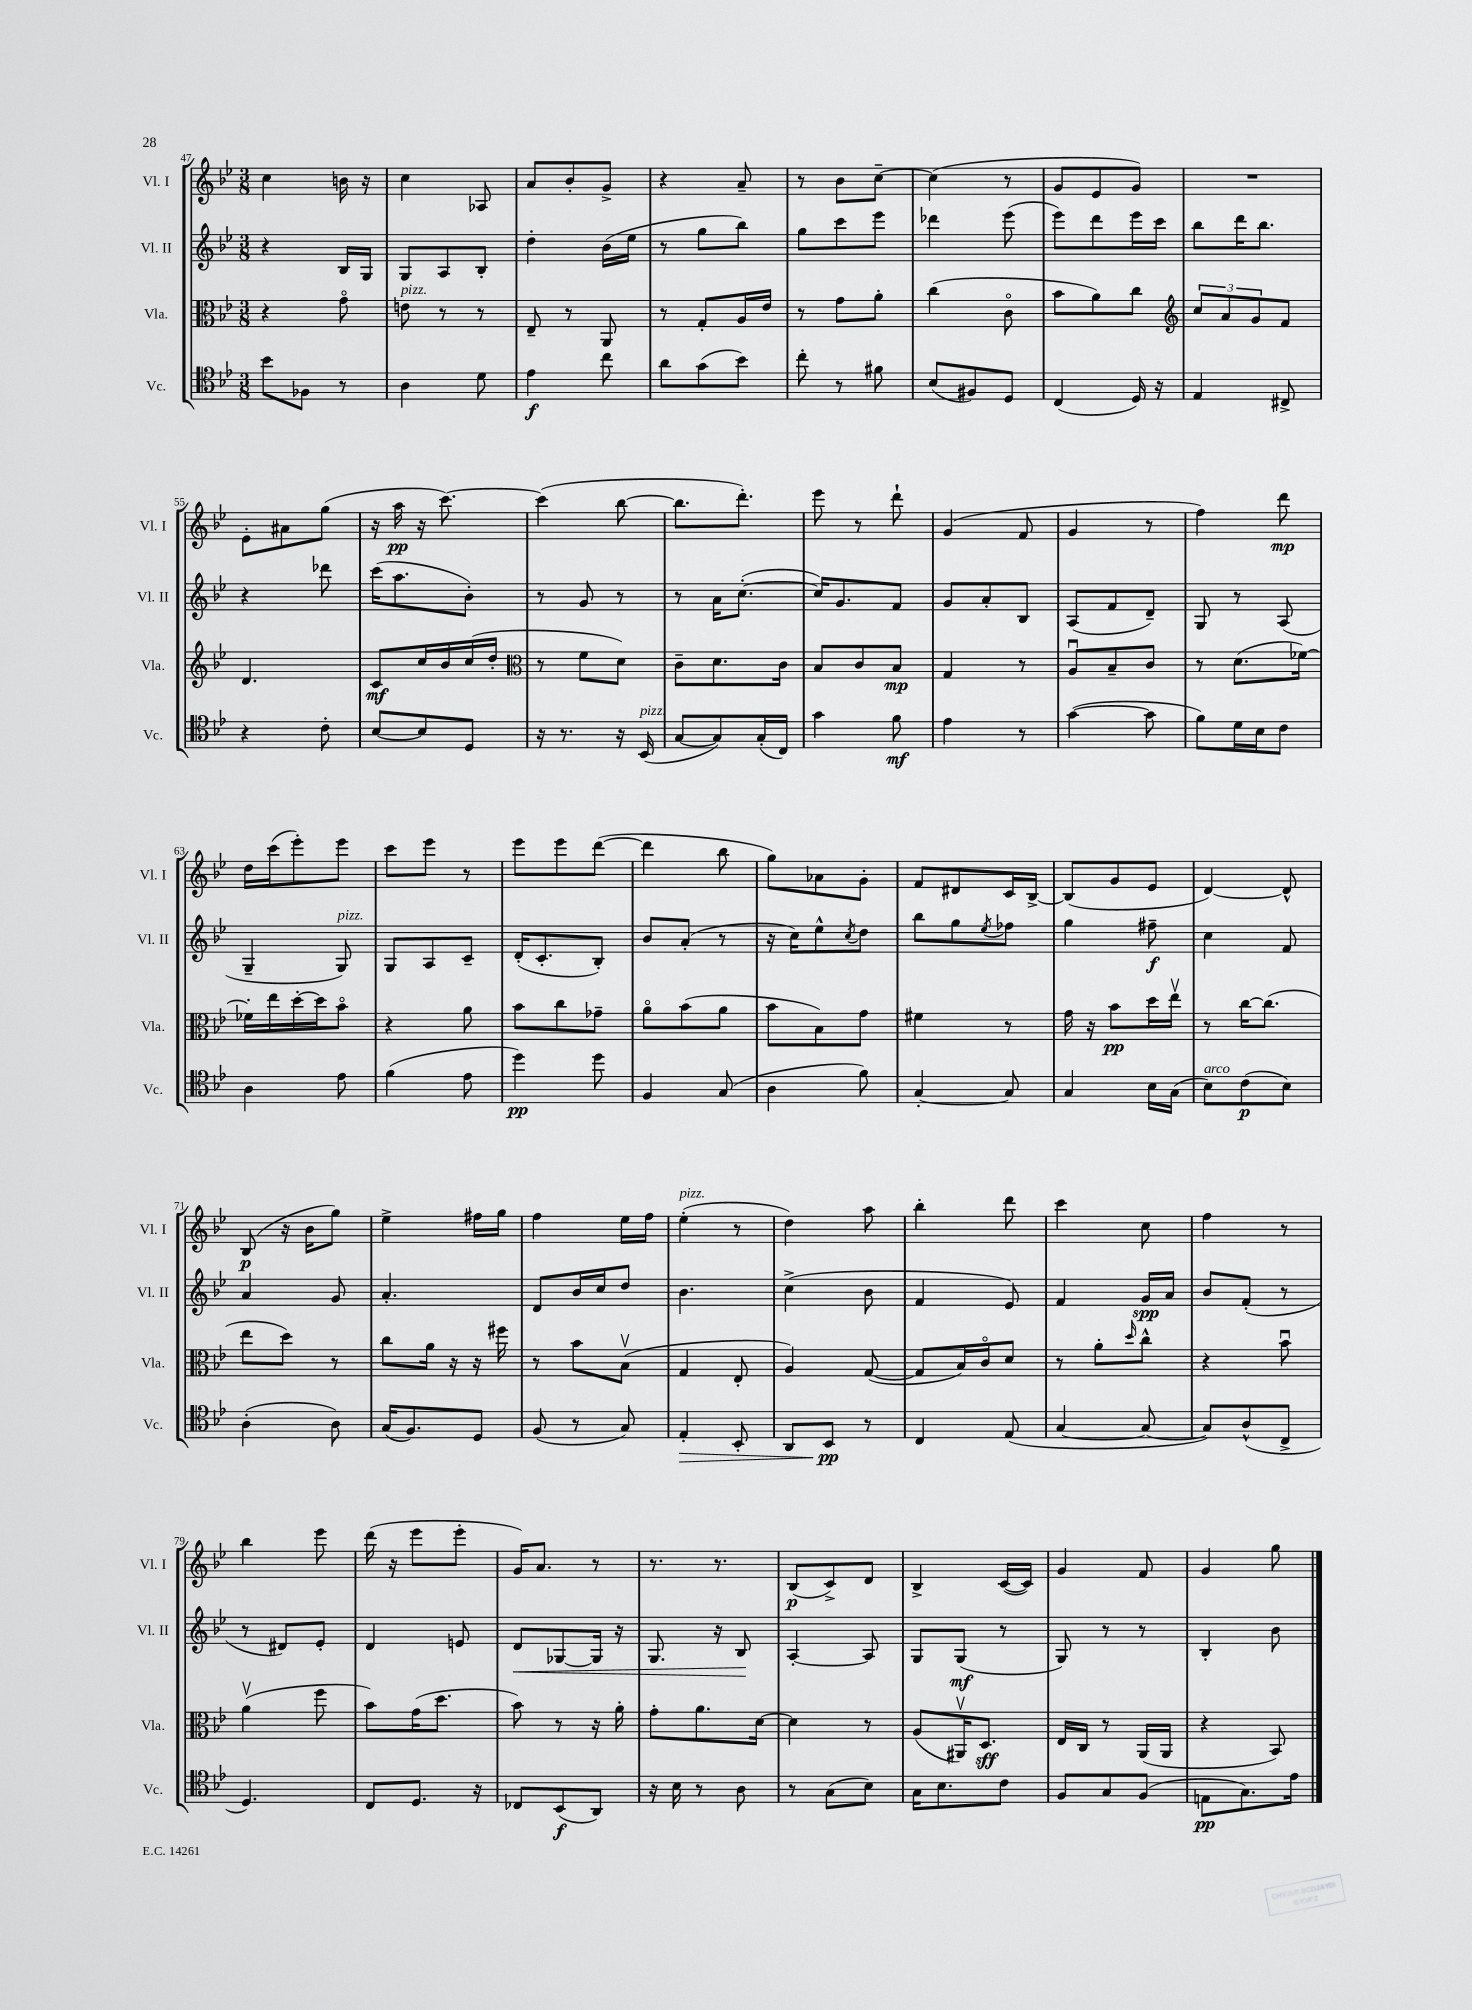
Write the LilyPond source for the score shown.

<<
\new StaffGroup <<
\new Staff = "s0" \with { instrumentName = "Vl. I" shortInstrumentName = "Vl. I" } {
    \clef treble \key bes \major \numericTimeSignature \time 3/8
    c''4 b'16 r16 |
    c''4 aes8 |
    a'8 bes'8-. g'8-> |
    r4 a'8-- |
    r8 bes'8 c''8~-- |
    c''4( r8 |
    g'8 ees'8 g'8) |
    R4. |
    ees'8-. ais'8 g''8( |
    r16 a''16\pp r16 c'''8.~) |
    c'''4( bes''8~ |
    bes''8. d'''8.-.) |
    ees'''8 r8 d'''8-! |
    g'4( f'8 |
    g'4 r8 |
    f''4) d'''8\mp |
    d''16 c'''16( ees'''8-.) ees'''8 |
    c'''8 ees'''8 r8 |
    ees'''8 ees'''8 d'''8~( |
    d'''4 bes''8 |
    g''8) aes'8 g'8-. |
    f'8 dis'8 c'16 bes16~-> |
    bes8( g'8 ees'8 |
    d'4~) d'8-^ |
    bes8\p( r16 bes'16 g''8) |
    ees''4-> fis''16 g''16 |
    f''4 ees''16 f''16 |
    ees''4-.^\markup { \italic "pizz." }( r8 |
    d''4) a''8 |
    bes''4-. d'''8 |
    c'''4 c''8 |
    f''4 r8 |
    bes''4 ees'''8 |
    d'''16( r16 ees'''8 ees'''8-. |
    g'16) a'8. r8 |
    r8. r8. |
    bes8\p( c'8->) d'8 |
    bes4-> c'16~( c'16) |
    g'4 f'8 |
    g'4 g''8 \bar "|." |
}
\new Staff = "s1" \with { instrumentName = "Vl. II" shortInstrumentName = "Vl. II" } {
    \clef treble \key bes \major \numericTimeSignature \time 3/8
    r4 bes16 g16 |
    g8 a8 bes8-. |
    d''4-. bes'16( ees''16 |
    r8 g''8 bes''8) |
    g''8 c'''8 ees'''8 |
    des'''4 ees'''8( |
    ees'''8) d'''8 ees'''16 c'''16 |
    bes''8 d'''16 bes''8. |
    r4 des'''8 |
    c'''16( a''8. bes'8-.) |
    r8 g'8 r8 |
    r8 a'16 c''8.~-.( |
    c''16) g'8. f'8 |
    g'8 a'8-. bes8 |
    a8( f'8 d'8--) |
    g8 r8 a8( |
    g4-- g8^\markup { \italic "pizz." }) |
    g8 a8 c'8-- |
    d'16-.( c'8.-. bes8-.) |
    bes'8 a'8-.( r8 |
    r16 c''16) ees''8-^ \acciaccatura { c''8 } d''8 |
    bes''8 g''8 \acciaccatura { ees''8 } fes''8 |
    g''4 fis''8--\f |
    c''4 f'8 |
    a'4 g'8 |
    a'4.-. |
    d'8 bes'16 c''16 d''8 |
    bes'4. |
    c''4->( bes'8 |
    f'4 ees'8) |
    f'4 g'16\spp a'16 |
    bes'8 f'8-.( r8 |
    r8 dis'8) ees'8-. |
    d'4 e'8 |
    d'8\< ges8~ ges16 r16 |
    g8. r16 bes8\! |
    a4~-. a8 |
    g8 g8\mf( r8 |
    g8) r8 r8 |
    bes4-. bes'8 \bar "|." |
}
\new Staff = "s2" \with { instrumentName = "Vla." shortInstrumentName = "Vla." } {
    \clef alto \key bes \major \numericTimeSignature \time 3/8
    r4 g'8\flageolet |
    e'8^\markup { \italic "pizz." } r8 r8 |
    ees8-- r8 a,8 |
    r8 g8-. a16 ees'16 |
    r8 g'8 a'8-. |
    c''4( c'8\flageolet |
    bes'8 a'8) c''8 |
    \clef treble \tuplet 3/2 { c''8 a'8 g'8 } f'8 |
    d'4. |
    c'8\mf c''16 bes'16 c''16( d''16-. |
    \clef alto r8 f'8 d'8) |
    c'8-- d'8. c'16 |
    bes8 c'8 bes8\mp |
    g4 r8 |
    a8\downbow bes8-- c'8 |
    r8 d'8.( fes'16~) |
    fes'16-. ees''16 d''16~-. d''16 bes'8\flageolet |
    r4 a'8 |
    bes'8 c''8 ges'8-- |
    a'8\flageolet bes'8( a'8 |
    bes'8 bes8) g'8 |
    fis'4 r8 |
    g'16 r16 bes'8\pp d''16 ees''16\upbow |
    r8 c''16~ c''8.( |
    ees''8 d''8) r8 |
    c''8 a'16 r16 r16 fis''16 |
    r8 bes'8 bes8\upbow( |
    g4 ees8-. |
    a4) g8~( |
    g8 bes16) c'16\flageolet d'8 |
    r8 a'8-. \grace { d''16 } c''8-^ |
    r4 bes'8\downbow |
    a'4\upbow( f''8 |
    bes'8) g'16( d''8. |
    bes'8) r8 r16 a'16-. |
    g'8-. a'8. d'16~ |
    d'4 r8 |
    a8( ais,16\upbow) d8.\sff |
    ees16 c16 r8 a,16( a,16 |
    r4 bes,8) \bar "|." |
}
\new Staff = "s3" \with { instrumentName = "Vc." shortInstrumentName = "Vc." } {
    \clef tenor \key bes \major \numericTimeSignature \time 3/8
    bes'8 fes8 r8 |
    a4 d'8 |
    ees'4\f c''8 |
    a'8 g'8( bes'8) |
    c''8-. r8 fis'8 |
    bes8( fis8) d8 |
    c4( d16) r16 |
    ees4 cis8-> |
    r4 c'8-. |
    bes8~ bes8 d8 |
    r16 r8. r16 bes,16^\markup { \italic "pizz." }( |
    g8~ g8) g16-.( c16) |
    g'4 f'8\mf |
    ees'4 r8 |
    g'4~( g'8 |
    f'8) d'16 bes16 c'8 |
    a4 ees'8 |
    f'4( ees'8 |
    d''4\pp) d''8 |
    f4 g8( |
    a4 f'8) |
    g4~-. g8 |
    g4 bes16 g16( |
    bes8^\markup { \italic "arco" }) c'8\p( bes8) |
    a4-.( a8) |
    g16( f8.) d8 |
    f8( r8 g8) |
    ees4-.\> bes,8-. |
    a,8 bes,8\pp\! r8 |
    c4 ees8( |
    g4~ g8~ |
    g8) a8-^( c8-> |
    d4.) |
    c8 d8. r16 |
    ces8 bes,8\f( a,8) |
    r16 bes16 r8 a8 |
    r8 g8( bes8) |
    g16 bes8. c'8 |
    f8 g8 f8( |
    e8\pp g8.) ees'16 \bar "|." |
}
>>
>>
\layout { \context { \Score currentBarNumber = #47 } }
